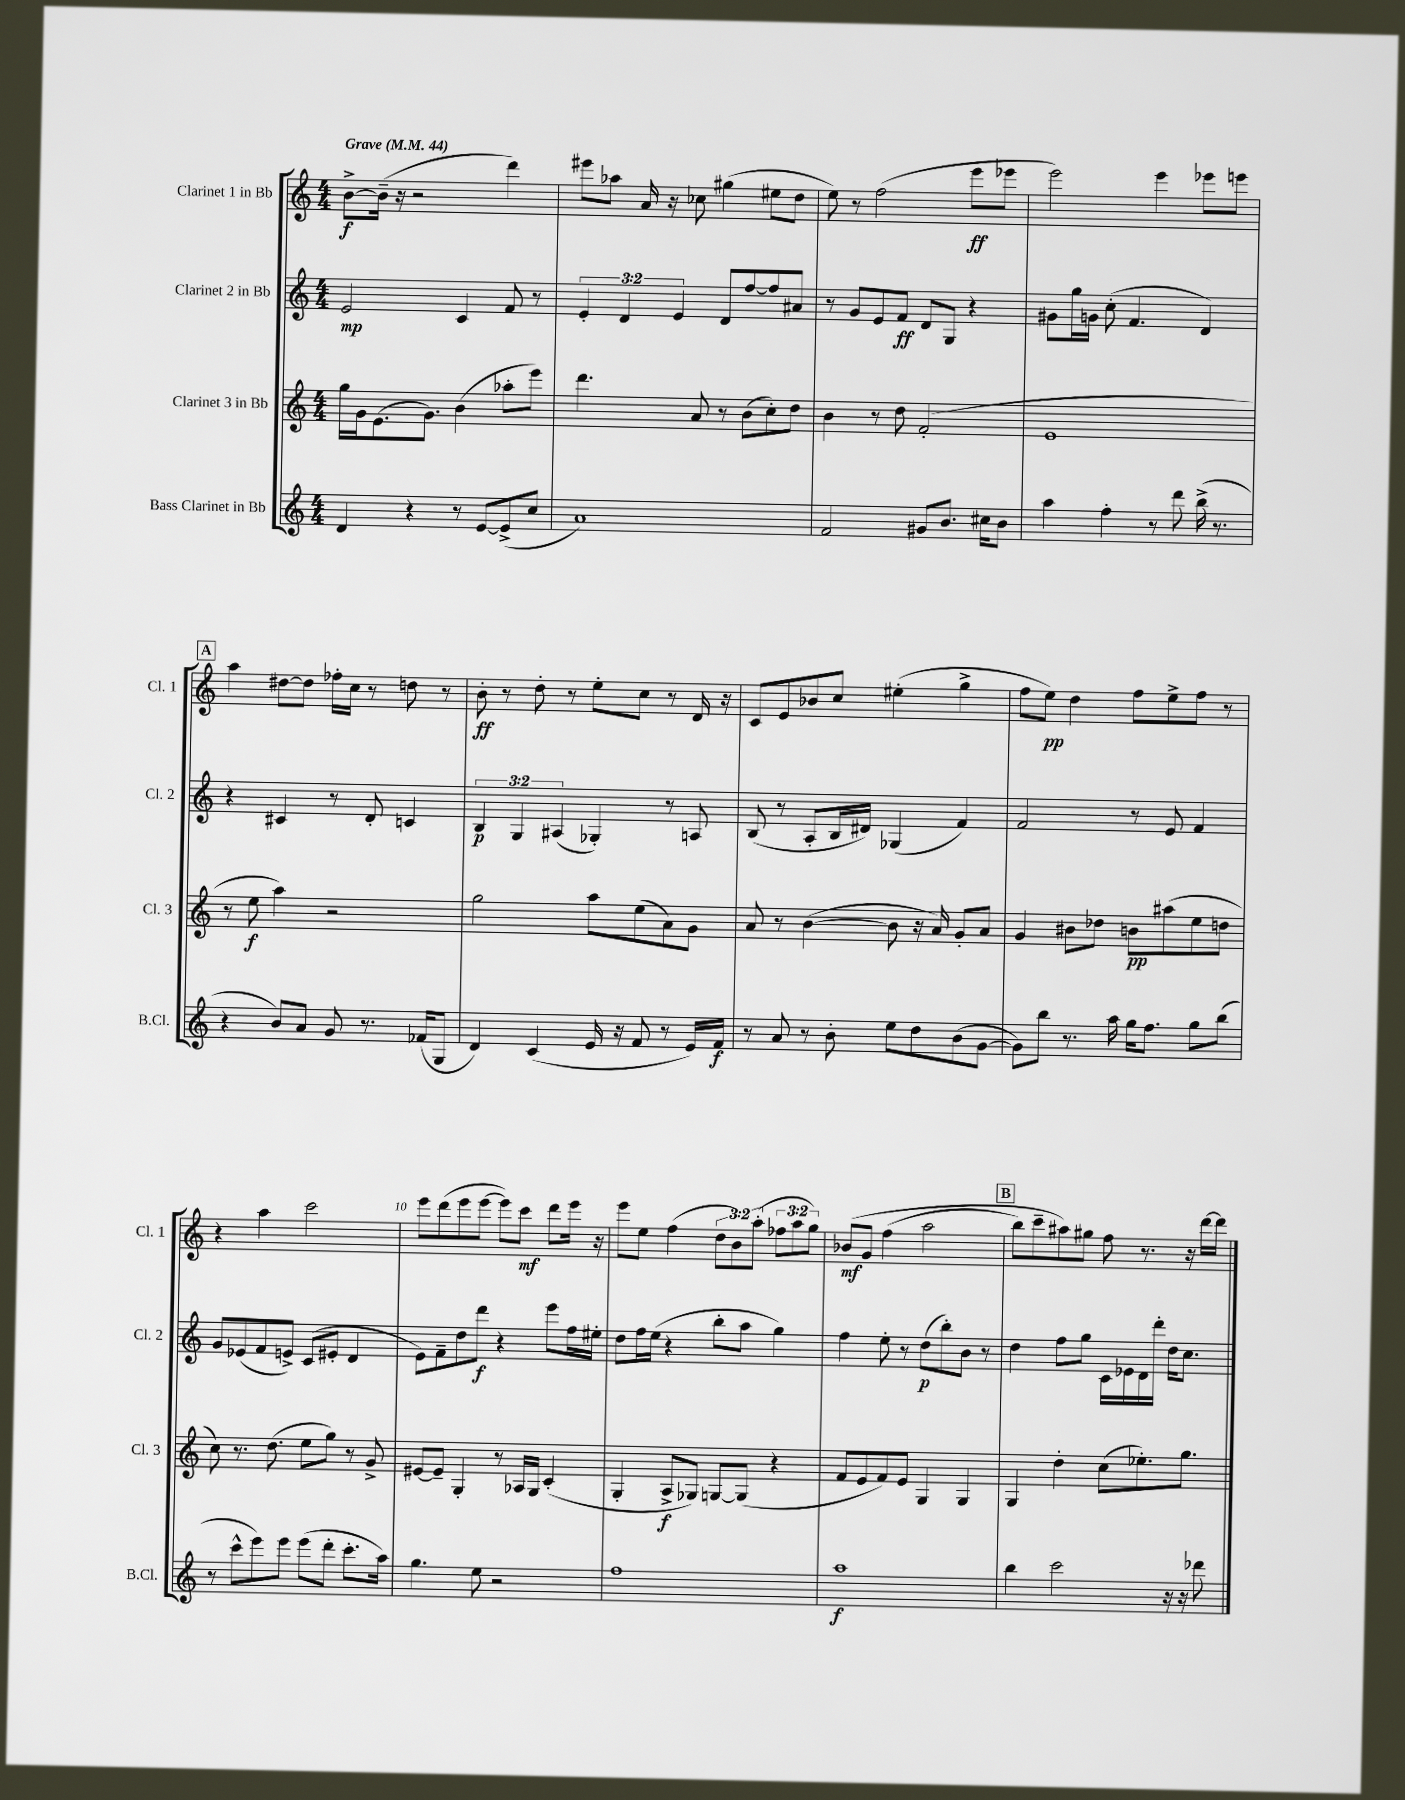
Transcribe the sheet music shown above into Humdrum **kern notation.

**kern	**kern	**kern	**kern
*staff4	*staff3	*staff2	*staff1
*clefG2	*clefG2	*clefG2	*clefG2
*k[]	*k[]	*k[]	*k[]
*M4/4	*M4/4	*M4/4	*M4/4
*MM44	*MM44	*MM44	*MM44
4d/	16gg\LL	2e/	[8b^\L
.	16g\J	.	.
.	(8.e\	.	(16b~\]Jk
.	.	.	16r
4r	.	.	2r
.	8.g\J)	.	.
8r	(4b\	4c/	.
[8e/L	.	.	.
(8e^/]	8aa-'\L	8f/	4ddd\)
8cc/J	8eee\J)	8r	.
=	=	=	=
1a)	4.ddd\	6e'/	8eee#\L
.	.	.	8aa-\J
.	.	6d/	.
.	.	.	16a/
.	.	.	16r
.	.	6e/	.
.	8a/	.	8cc-\
.	8r	8d/L	(4gg#\
.	(8b\L	[8ff/	.
.	8cc'\)	8ff/]	8ee#\L
.	8dd\J	8a#/J	8dd\J
=	=	=	=
2f/	4b\	8r	8ee\)
.	.	8g/L	8r
.	8r	8e/	(2ff\
.	8dd\	8f/J	.
8g#/L	(2f'/	8d/L	.
8.b/J	.	8G/J	.
.	.	4r	8eee\L
16cc#\LK	.	.	.
8b\J	.	.	8eee-\J
=	=	=	=
4aa\	1e	8g#\L	2eee\)
.	.	16gg\L	.
.	.	16g\JJ	.
4ff'\	.	(8cc'\	.
.	.	4.f/	.
8r	.	.	4eee\
8ddd\	.	.	.
(16bb^\	.	4d/)	8eee-\L
8.r	.	.	.
.	.	.	8eee\J
=	=	=	=
4r	8r	4r	4aa\
.	8ee\	.	.
8b/L)	4aa\)	4c#/	[8dd#\L
8a/J	.	.	8dd#\]J
8g/	2r	8r	16ff-'\LL
.	.	.	16cc\JJ
8.r	.	8d'/	8r
.	.	4c/	8dd\
(16f-/LK	.	.	.
8G/J	.	.	8r
=	=	=	=
4d/)	2gg\	6B/	8b'\
.	.	.	8r
.	.	6G/	.
(4c/	.	.	8dd'\
.	.	(6A#/	.
.	.	.	8r
16e/	8aa\L	4G-'/)	8ee'\L
16r	.	.	.
8f/	(8ee\	.	8cc\J
8r	8a\)	8r	8r
16e/LL)	8g\J	8A/	16d/
16f/JJ	.	.	16r
=	=	=	=
8r	8a/	(8B/	8c/L
8a/	8r	8r	8e/
8r	([4b\	8A'/L	8b-/
8b'\	.	16B/L	8cc/J
.	.	16d#/JJ)	.
8ee\L	8b\]	(4G-/	(4ee#'\
8dd\	16r	.	.
.	16a/)	.	.
(8b\	8g'/L	4f/)	4gg^\
[8g\J	8a/J	.	.
=	=	=	=
8g\]L)	4g/	2f/	8ff\L
8bb\J	.	.	8ee\J)
8.r	8b#\L	.	4dd\
.	8dd-\J	.	.
16aa\	.	.	.
16gg\LK	8b\L	8r	8ff\L
8.ff\J	.	.	.
.	(8aa#\	8e/	8ee^\
8gg\L	8ee\	4f/	8ff\J
(8bb\J	8dd\J	.	8r
=	=	=	=
8r	8cc\)	8g/L	4r
8ccc^^\L	8.r	(8e-/	.
8eee\)	.	8f/	4aa\
.	(8.dd\	.	.
8eee\J	.	8e^/J)	.
(8eee\L	8ee\L	(8c/L	2ccc\
8ddd'\J	8gg\J)	8e#'/J	.
8.ccc'\L	8r	4d/	.
.	8g^/	.	.
16aa\Jk)	.	.	.
=	=	=	=
4.gg\	[8e#/L	8e\L)	8eee\L
.	8e#~/]J	8f~\	(8ddd\
.	4G'/	8dd\	8eee\
8ee\	.	8ddd\J	[8eee\J
2r	8r	4r	8eee\]L)
.	16A-/LL	.	8ccc\J
.	16G/JJ	.	.
.	(4c'/	8eee\L	8ddd\L
.	.	16ff\L	16eee\Jk
.	.	16ee#'\JJ	16r
=	=	=	=
1ff	4G'/	8dd\L	8eee\L
.	.	16ff\L	8ee\J
.	.	(16ee\JJ	.
.	8A^/L	4r	(4ff\
.	8G-/J)	.	.
.	[8G/L	8bb'\L	12dd\L
.	.	.	12b\)
.	(8G/]J	8aa\J	.
.	.	.	(12aa'\J
.	4r	4gg\)	12ff-\L
.	.	.	12aa\
.	.	.	12gg\J)
=	=	=	=
1aa	8f/L	4ff\	&(8b-/L
.	8e/	.	8g/J
.	8f/)	8ee'\	(4ff\
.	8e/J	8r	.
.	4G/	(8dd\L	2aa\
.	.	8bb'\)	.
.	4G/	8b\J	.
.	.	8r	.
=	=	=	=
4bb\	4G/	4dd\	8bb\L)
.	.	.	8ccc~\
2ccc\	4dd'\	8ff\L	8aa#\&)
.	.	8gg\J	8gg#\J
.	(8cc\L	16c\LL	8ff\
.	.	16e-\	.
.	8.ee-'\)	16d\	8.r
.	.	16ddd'\JJ	.
16r	.	16dd\LK	.
16r	8.gg\J	8.cc\J	16r
8ddd-\	.	.	[16ddd\LL
.	.	.	16ddd\]JJ
==	==	==	==
*-	*-	*-	*-
